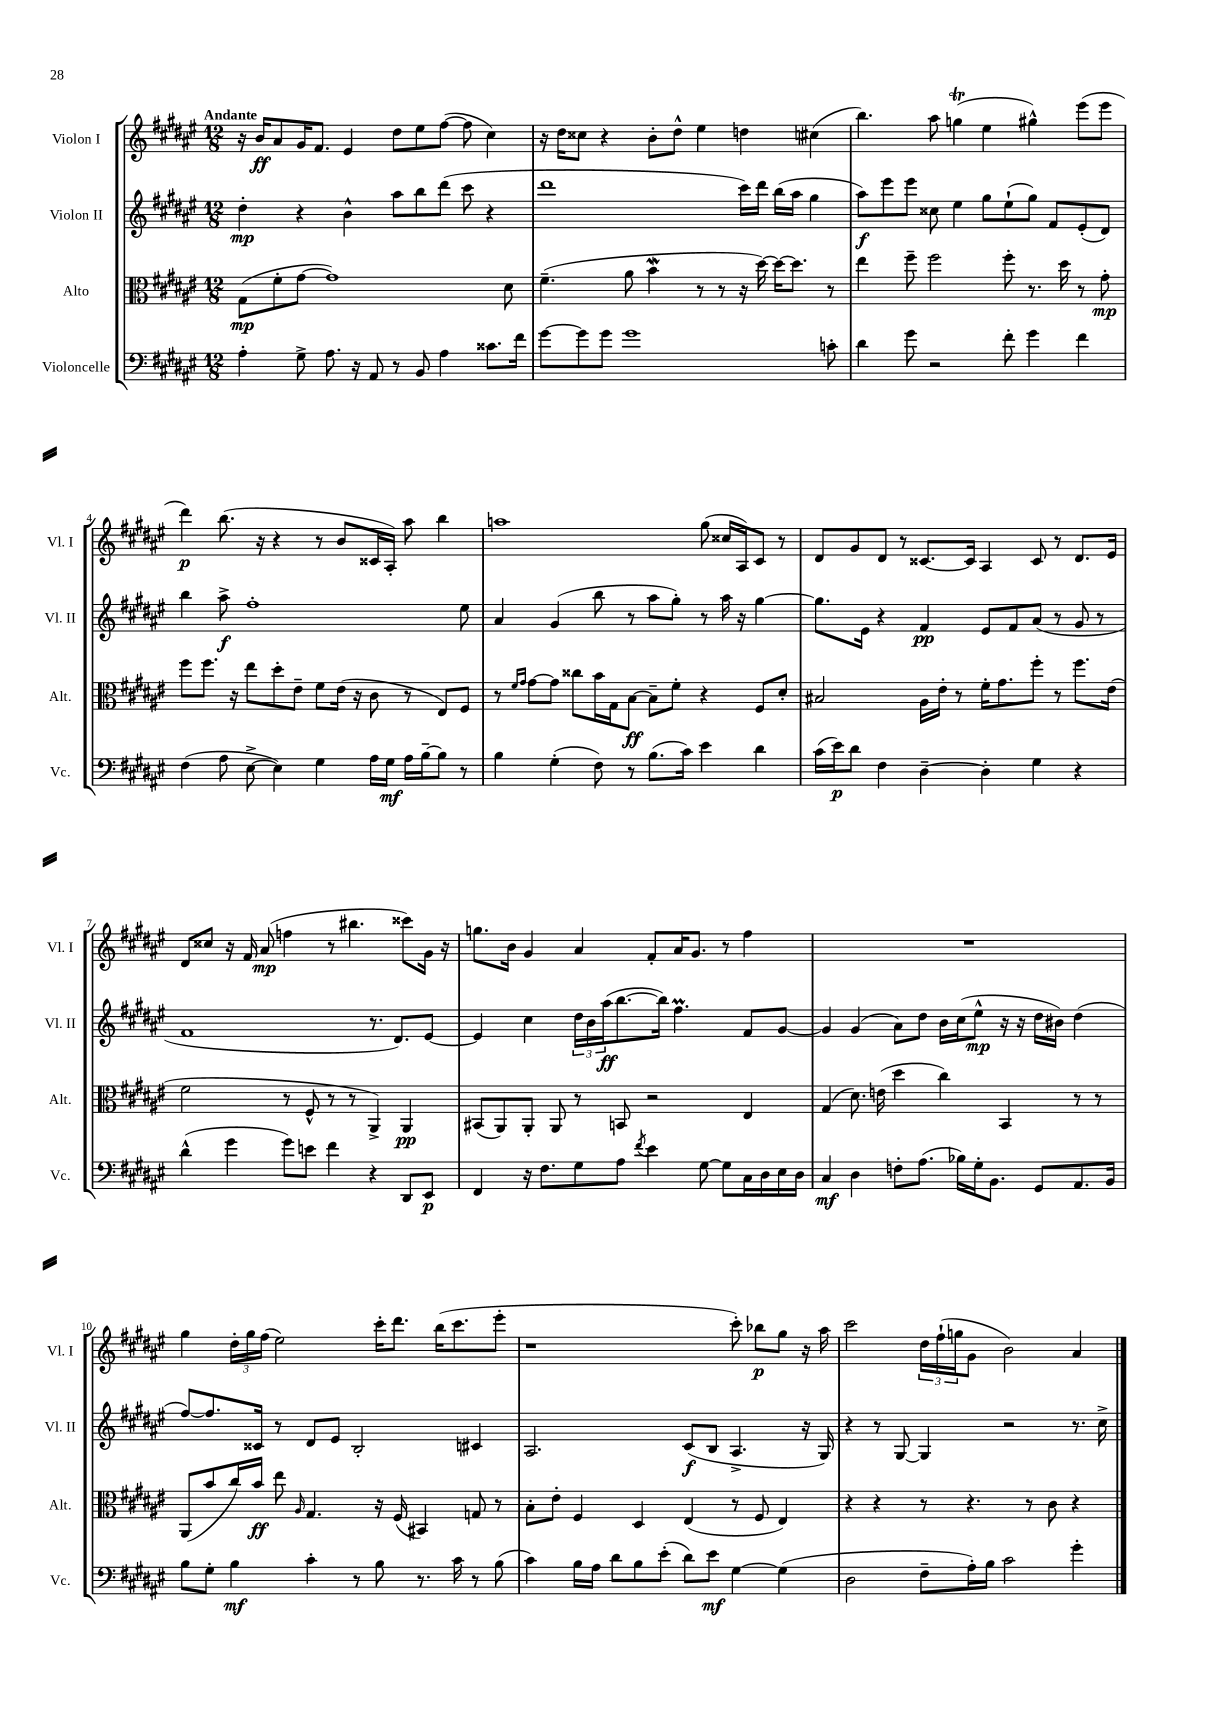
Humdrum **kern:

**kern	**dynam	**kern	**dynam	**kern	**dynam	**kern	**dynam
*part4	*part4	*part3	*part3	*part2	*part2	*part1	*part1
*staff4	*staff4	*staff3	*staff3	*staff2	*staff2	*staff1	*staff1
*I"Violoncelle	*	*I"Alto	*	*I"Violon II	*	*I"Violon I	*
*I'Vc.	*	*I'Alt.	*	*I'Vl. II	*	*I'Vl. I	*
*clefF4	*	*clefC3	*	*clefG2	*	*clefG2	*
*k[f#c#g#d#a#e#]	*	*k[f#c#g#d#a#e#]	*	*k[f#c#g#d#a#e#]	*	*k[f#c#g#d#a#e#]	*
*M12/8	*	*M12/8	*	*M12/8	*	*M12/8	*
=1	=1	=1	=1	=1	=1	=1	=1
!	!	!	!	!	!	!LO:TX:a:B:t=Andante	!
4A#'\	.	(8G#\L	mp	4dd#'\	mp	16r	.
.	.	.	.	.	.	16b/KL	ff
.	.	8f#'\	.	.	.	8a#/	.
8G#^\	.	[8g#\J	.	4r	.	16g#/K	.
.	.	.	.	.	.	8.f#/J	.
8.A#\	.	1g#])	.	.	.	.	.
.	.	.	.	4b^^\	.	4e#/	.
16r	.	.	.	.	.	.	.
8AA#/	.	.	.	.	.	.	.
8r	.	.	.	8aa#\L	.	8dd#\L	.
8BB/	.	.	.	8bb\	.	8ee#\	.
4A#\	.	.	.	(8ddd#\J	.	([8ff#\J	.
.	.	.	.	8ccc#\	.	8ff#\]	.
8.c##X\L	.	.	.	4r	.	4cc#\)	.
.	.	8d#\	.	.	.	.	.
16f#\Jk	.	.	.	.	.	.	.
=2	=2	=2	=2	=2	=2	=2	=2
[8g#\L	.	(4.f#~\	.	1ddd#	.	16r	.
.	.	.	.	.	.	16dd#\KL	.
8g#\]	.	.	.	.	.	8cc##X\J	.
8g#\J	.	.	.	.	.	4r	.
1g#	.	8a#\	.	.	.	.	.
.	.	4bw\	.	.	.	8b'\L	.
.	.	.	.	.	.	8dd#^^\J	.
.	.	8r	.	.	.	4ee#\	.
.	.	8r	.	.	.	.	.
.	.	16r	.	16ccc#\LL)	.	4ddn\	.
.	.	[16dd#\)	.	16ddd#\JJ	.	.	.
.	.	16dd#\KL_	.	(16bb\LL	.	.	.
.	.	8.dd#\J]	.	16aa#\JJ	.	.	.
.	.	.	.	4gg#\	.	(4cc#X\	.
8cn'\	.	8r	.	.	.	.	.
=3	=3	=3	=3	=3	=3	=3	=3
4d#\	.	4ee#\	.	8aa#\L)	f	4.bb\)	.
.	.	.	.	8eee#\	.	.	.
8g#\	.	8ff#~\	.	8eee#\J	.	.	.
2r	.	2ff#\	.	8cc##X\	.	8aa#\	.
.	.	.	.	4ee#\	.	(4ggnT\	.
.	.	.	.	8gg#\L	.	4ee#\	.
8f#'\	.	8ff#'\	.	(8ee#`\	.	.	.
4g#\	.	8.r	.	8gg#\J)	.	4gg#X^^\)	.
.	.	.	.	8f#/L	.	.	.
.	.	16dd#\	.	.	.	.	.
4f#\	.	8r	.	(8e#'/	.	(8eee#\L	.
.	.	8g#'\	mp	8d#/J)	.	8eee#\J	.
!!LO:LB:g=z
=4	=4	=4	=4	=4	=4	=4	=4
(4F#\	.	8ff#\L	.	4bb\	.	4ddd#\)	p
.	.	8.ff#\J	.	.	.	.	.
8A#\	.	.	.	8aa#^\	f	(8.bb\	.
.	.	16r	.	.	.	.	.
[8E#^\	.	8ee#\L	.	1ff#'	.	.	.
.	.	.	.	.	.	16r	.
4E#\])	.	8dd#'\	.	.	.	4r	.
.	.	8e#~\J	.	.	.	.	.
4G#\	.	8f#\L	.	.	.	8r	.
.	.	(16e#\Jk	.	.	.	8b/L	.
.	.	16r	.	.	.	.	.
16A#\LL	.	8c#\	.	.	.	16c##X/L	.
16G#\JJ	mf	.	.	.	.	16A#'/JJ)	.
16A#\LL	.	8r	.	.	.	8aa#\	.
[16B~\J	.	.	.	.	.	.	.
8B\J]	.	8E#/L)	.	.	.	4bb\	.
8r	.	8F#/J	.	8ee#\	.	.	.
=5	=5	=5	=5	=5	=5	=5	=5
4B\	.	8r	.	4a#/	.	1aan	.
.	.	16qqf#/LL	.	.	.	.	.
.	.	16qqg#/JJ	.	.	.	.	.
.	.	[8g#\L	.	.	.	.	.
(4G#'\	.	8g#\J]	.	(4g#/	.	.	.
.	.	8cc##X\L	.	.	.	.	.
8F#\)	.	16b\L	.	8bb\	.	.	.
.	.	16G#\J	.	.	.	.	.
8r	.	[8B\J	ff	8r	.	.	.
(8.B\L	.	8B~\L]	.	8aa#\L	.	.	.
.	.	8f#'\J	.	8gg#'\J)	.	.	.
16c#\Jk)	.	.	.	.	.	.	.
4e#\	.	4r	.	8r	.	(8gg#\	.
.	.	.	.	16aa#\	.	16cc##X/LL	.
.	.	.	.	16r	.	16A#/J)	.
4d#\	.	8F#/L	.	[4gg#\	.	8c#/J	.
.	.	8d#'/J	.	.	.	8r	.
=6	=6	=6	=6	=6	=6	=6	=6
(16c#\LL	.	2B#X/	.	8.gg#\L]	.	8d#/L	.
16e#\J)	p	.	.	.	.	.	.
8d#\J	.	.	.	.	.	8g#/	.
.	.	.	.	16e#\Jk	.	.	.
4F#\	.	.	.	4r	.	8d#/J	.
.	.	.	.	.	.	8r	.
[4D#~\	.	16A#\LL	.	4f#/	pp	[8.c##X/L	.
.	.	16e#'\JJ	.	.	.	.	.
.	.	8r	.	.	.	.	.
.	.	.	.	.	.	16c##/Jk]	.
4D#'\]	.	16f#'\KL	.	8e#/L	.	4A#/	.
.	.	8.g#\	.	.	.	.	.
.	.	.	.	8f#/	.	.	.
4G#\	.	8ff#'\J	.	(8a#/J	.	8c##/	.
.	.	8r	.	8r	.	8r	.
4r	.	8.ff#\L	.	8g#/	.	8.d#/L	.
.	.	.	.	8r	.	.	.
.	.	(16e#\Jk	.	.	.	16e#/Jk	.
!!LO:LB:g=z
=7	=7	=7	=7	=7	=7	=7	=7
(4d#^^\	.	2f#\	.	1f#	.	8d#/L	.
.	.	.	.	.	.	8cc##X/J	.
4g#\	.	.	.	.	.	16r	.
.	.	.	.	.	.	16f#/	.
.	.	.	.	.	.	(8a#/	mp
8g#\L)	.	8r	.	.	.	4ffn\	.
8en\J	.	8F#^^/	.	.	.	.	.
4f#\	.	8r	.	.	.	8r	.
.	.	8r	.	.	.	4.bb#X\	.
4r	.	4AA#^/)	.	8.r	.	.	.
.	.	.	.	8.d#/L)	.	.	.
8DD#/L	.	4AA#/	pp	.	.	8ccc##X\L)	.
8EE#/J	p	.	.	[8e#/J	.	16g#\Jk	.
.	.	.	.	.	.	16r	.
=8	=8	=8	=8	=8	=8	=8	=8
4FF#/	.	(8BB#X/L	.	4e#/]	.	8.ggn\L	.
.	.	8AA#/)	.	.	.	.	.
.	.	.	.	.	.	16b\Jk	.
16r	.	8AA#'/J	.	4cc#\	.	4g#/	.
8.F#\L	.	.	.	.	.	.	.
.	.	8AA#/	.	.	.	.	.
8G#\	.	8r	.	24dd#\LL	.	4a#/	.
.	.	.	.	24b\	.	.	.
.	.	.	.	(24aa#\J	ff	.	.
8A#\J	.	8BBn/	.	[8.bb\	.	.	.
8qf#/	.	.	.	.	.	.	.
4e#\	.	2r	.	.	.	8f#'/L	.
.	.	.	.	16bb\Jk])	.	.	.
.	.	.	.	4.ff#M\	.	16a#/K	.
.	.	.	.	.	.	8.g#/J	.
[8G#\	.	.	.	.	.	.	.
8G#\L]	.	.	.	.	.	8r	.
16C#\L	.	4E#/	.	8f#/L	.	4ff#\	.
16D#\	.	.	.	.	.	.	.
16E#\	.	.	.	[8g#/J	.	.	.
16D#\JJ	.	.	.	.	.	.	.
=9	=9	=9	=9	=9	=9	=9	=9
4C#/	mf	(4G#/	.	4g#/]	.	1.r	.
4D#\	.	8.d#\)	.	(4g#/	.	.	.
.	.	(16en\	.	.	.	.	.
8Fn'\L	.	4dd#\	.	8a#\L)	.	.	.
(8.A#\J	.	.	.	8dd#\J	.	.	.
.	.	4cc#\)	.	16b\LL	.	.	.
16B-X\LL)	.	.	.	(16cc#\J	.	.	.
16G#'\J	.	.	.	8ee#^^\J	mp	.	.
8.BB\J	.	.	.	.	.	.	.
.	.	4BB/	.	16r	.	.	.
.	.	.	.	16r	.	.	.
8GG#/L	.	.	.	16dd#\LL	.	.	.
.	.	.	.	16b#X\JJ)	.	.	.
8.AA#/	.	8r	.	(4dd#\	.	.	.
.	.	8r	.	.	.	.	.
16BB/Jk	.	.	.	.	.	.	.
!!LO:LB:g=z
=10	=10	=10	=10	=10	=10	=10	=10
8B\L	.	(8AA#/L	.	[8ff#/L)	.	4gg#\	.
8G#'\J	.	8b/	.	8.ff#/]	.	.	.
4B\	mf	16cc#/L)	.	.	.	24dd#'\LL	.
.	.	.	.	.	.	24gg#\	.
.	.	16b/JJ	ff	16c##X/Jk	.	.	.
.	.	.	.	.	.	(24ff#\JJ	.
.	.	8ee#\	.	8r	.	2ee#\)	.
.	.	16qqA#/	.	.	.	.	.
4c#'\	.	4.G#/	.	8d#/L	.	.	.
.	.	.	.	8e#/J	.	.	.
8r	.	.	.	2B'/	.	.	.
8B\	.	16r	.	.	.	16ccc#'\KL	.
.	.	(16F#/	.	.	.	8.ddd#\J	.
8.r	.	4BB#X/)	.	.	.	.	.
.	.	.	.	.	.	(16bb\KL	.
16c#\	.	.	.	.	.	8.ccc#\	.
8r	.	8Gn/	.	4c#X/	.	.	.
(8B\	.	8r	.	.	.	8eee#'\J	.
=11	=11	=11	=11	=11	=11	=11	=11
4c#\)	.	8B'\L	.	2.A#/	.	1r	.
.	.	8e#'\J	.	.	.	.	.
16B\LL	.	4F#/	.	.	.	.	.
16A#\JJ	.	.	.	.	.	.	.
8d#\L	.	.	.	.	.	.	.
8B\	.	4D#/	.	.	.	.	.
(8e#'\J	.	.	.	.	.	.	.
8d#\L)	.	(4E#/	.	(8c#/L	f	.	.
8e#\J	mf	.	.	8B/J	.	.	.
[4G#\	.	8r	.	4.A#^/	.	8ccc#'\)	.
.	.	8F#/	.	.	.	8bb-X\L	p
(4G#\]	.	4E#/)	.	.	.	8gg#\J	.
.	.	.	.	16r	.	16r	.
.	.	.	.	16G#/)	.	16aa#\	.
=12	=12	=12	=12	=12	=12	=12	=12
2D#\	.	4r	.	4r	.	2ccc#\	.
.	.	4r	.	8r	.	.	.
.	.	.	.	[8G#/	.	.	.
8F#~\L	.	8r	.	4G#/]	.	24dd#\LL	.
.	.	.	.	.	.	(24ff#`\	.
.	.	.	.	.	.	24ggn\J	.
16A#'\L)	.	4.r	.	.	.	8g#\J	.
16B\JJ	.	.	.	.	.	.	.
2c#\	.	.	.	2r	.	2b\)	.
.	.	8r	.	.	.	.	.
.	.	8c#\	.	.	.	.	.
4g#'\	.	4r	.	8.r	.	4a#/	.
.	.	.	.	16cc#^\	.	.	.
==	==	==	==	==	==	==	==
*-	*-	*-	*-	*-	*-	*-	*-
